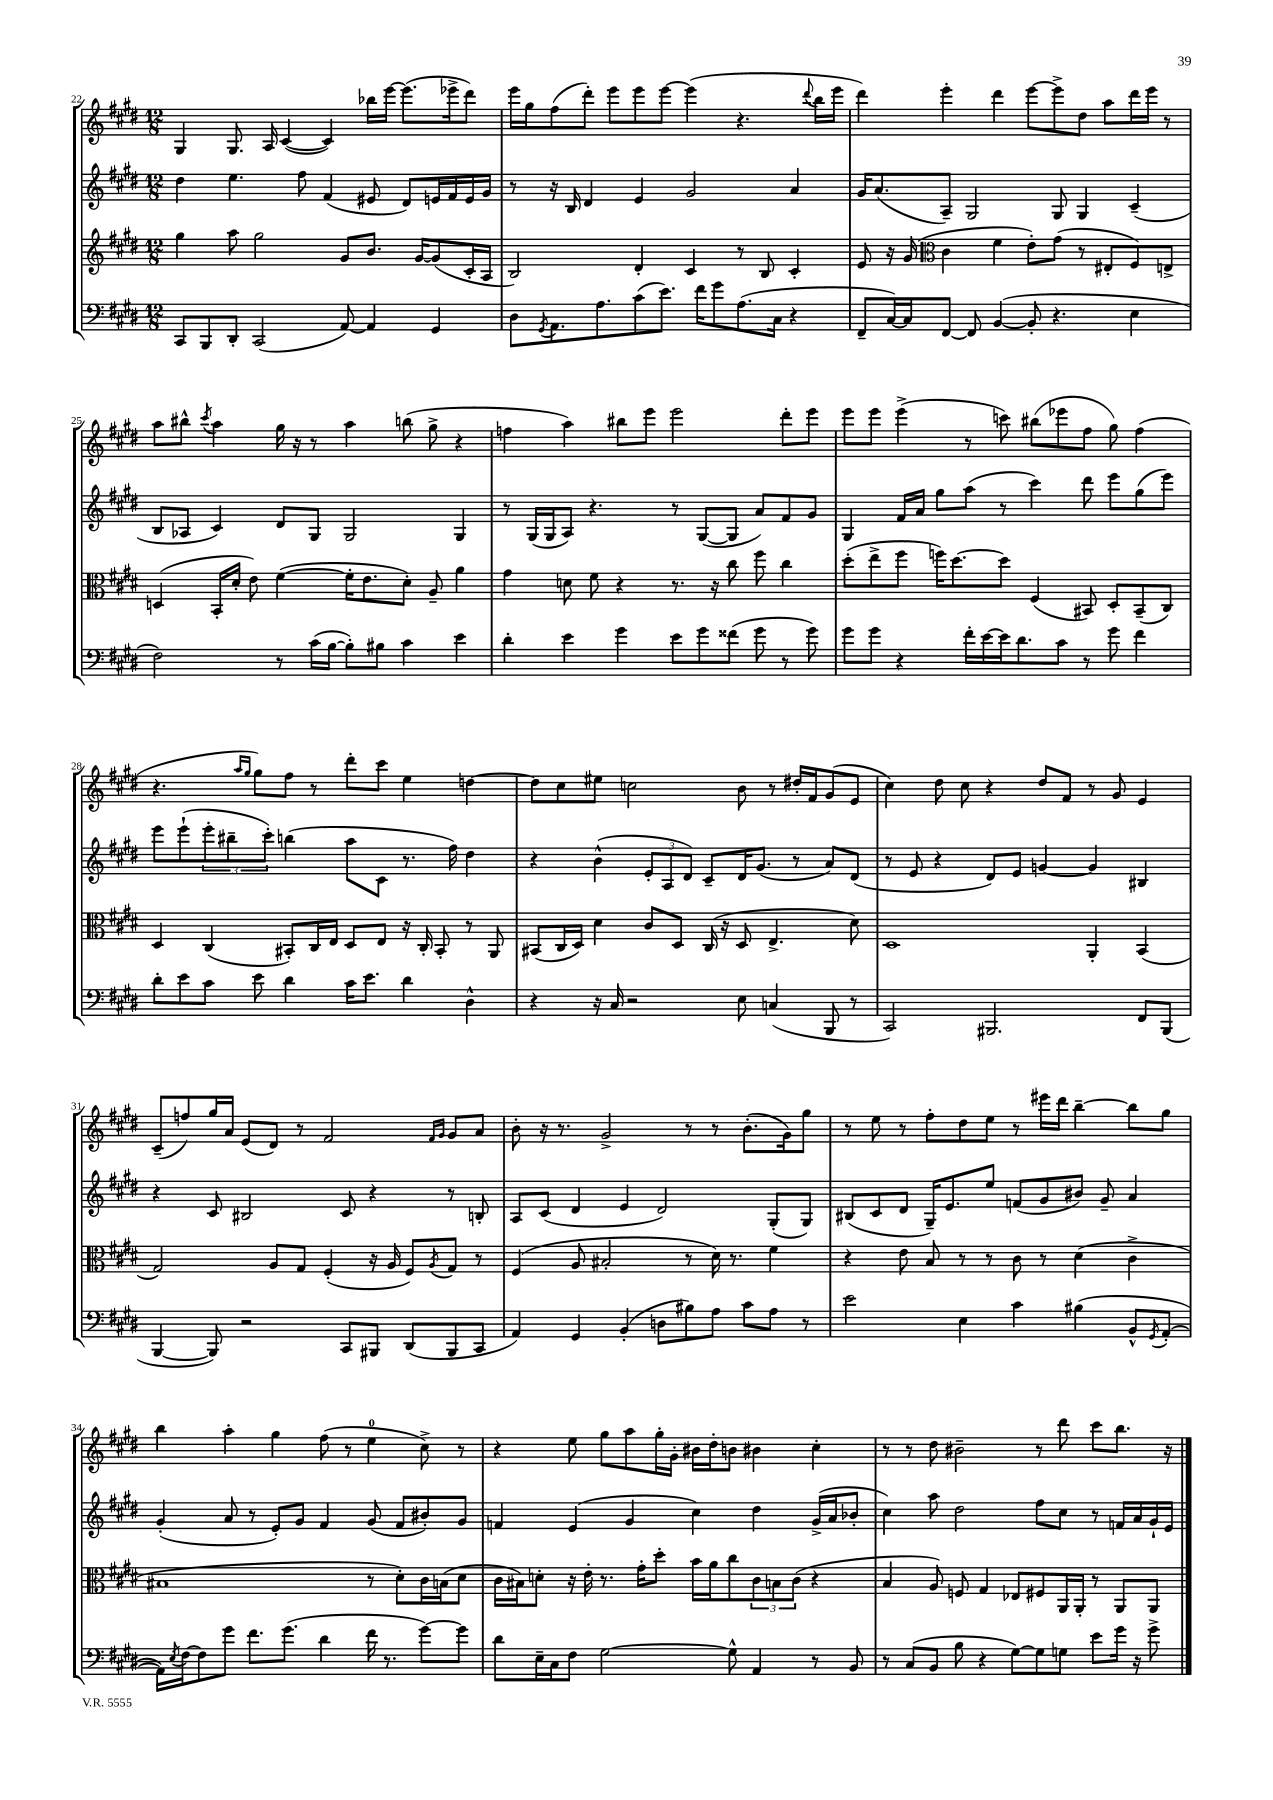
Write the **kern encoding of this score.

**kern	**kern	**kern	**kern
*part4	*part3	*part2	*part1
*staff4	*staff3	*staff2	*staff1
*clefF4	*clefG2	*clefG2	*clefG2
*k[f#c#g#d#]	*k[f#c#g#d#]	*k[f#c#g#d#]	*k[f#c#g#d#]
*M12/8	*M12/8	*M12/8	*M12/8
=22	=22	=22	=22
8CC#/L	4gg#\	4dd#\	4G#/
8BBB/	.	.	.
8DD#'/J	8aa\	4.ee\	8.G#/
(2CC#/	2gg#\	.	.
.	.	.	16A/
.	.	.	([4c#/
.	.	8ff#\	.
.	.	(4f#/	4c#/])
[8AA/)	8g#/L	.	.
4AA/]	8.b/J	8e#X/	16bb-X\LL
.	.	.	[16eee\JJ
.	.	8d#/L)	(8.eee\L]
.	[16g#/KL	.	.
4GG#/	(8g#/]	16en/L	.
.	.	16f#/	16eee-X^\k
.	16c#'/L	16e/	8ddd#\J)
.	16A/JJ	16g#/JJ	.
=23	=23	=23	=23
8D#\L	2B/)	8r	16eee\LL
.	.	.	16gg#\J
8qGG#/	.	.	.
8.AA\	.	16r	(8ff#\
.	.	16B/	.
.	.	4d#/	8ddd#'\J)
8.A\	.	.	.
.	.	.	8eee\L
(8c#\	4d#'/	4e/	8eee\
8.e\J)	.	.	[8eee\J
.	4c#/	2g#/	(4eee\]
16f#\KL	.	.	.
8g#\	.	.	.
(8.A\	8r	.	4.r
.	8B/	.	.
16C#\Jk	.	.	.
4r	4c#'/	4a/	.
.	.	.	8qqddd#/
.	.	.	16bb\LL
.	.	.	16eee\JJ
=24	=24	=24	=24
8FF#~/L	8e/	16g#/KL	4ddd#\)
.	.	(8.a/	.
[16C#/L)	16r	.	.
16C#/J]	(16g#/	.	.
*	*clefC3	*	*
[8FF#/J	4c#\	8A~/J)	4eee'\
8FF#/]	.	2G#/	.
([4BB/	4f#\	.	4ddd#\
8BB'/]	8e'\L)	.	[8eee\L
4.r	(8g#\J	8G#/	8eee^\]
.	8r	4G#/	8dd#\J
.	8E#X'/L	.	8aa\L
4E\	8F#/)	(4c#~/	16ddd#\L
.	.	.	16eee\JJ
.	8En^/J	.	8r
!!LO:LB:g=z
=25	=25	=25	=25
2F#\)	(4Dn/	8B/L	8aa\L
.	.	8A-X/J	8bb#X^^\J
.	.	.	8qccc#/
.	16BB'/LL	4c#/)	4aa\
.	16d#'/JJ	.	.
.	8e\)	.	.
8r	([4f#\	8d#/L	16gg#\
.	.	.	16r
(16c#\LL	.	8G#/J	8r
[16B\JJ	.	.	.
8B'\L])	16f#'\KL]	2G#/	4aa\
.	8.e\	.	.
8B#X\J	.	.	.
4c#\	8d#'\J)	.	(8bbn\
.	8A~/	.	8gg#^\
4e\	4a\	4G#/	4r
=26	=26	=26	=26
4d#'\	4g#\	8r	4ffn\
.	.	(16G#/LL	.
.	.	16G#/J	.
4e\	8dn\	8A/J)	4aa\)
.	8f#\	4.r	.
4g#\	4r	.	8bb#X\L
.	.	.	8eee\J
8e\L	8.r	8r	2eee\
8g#\	.	([8G#/L	.
.	16r	.	.
(8f##X\J	8cc#\	8G#/J]	.
8g#\	8ff#\	8a/L)	.
8r	4cc#\	8f#/	8ddd#'\L
8g#\)	.	8g#/J	8eee\J
=27	=27	=27	=27
8g#\L	(8dd#'\L	4G#/	8eee\L
8g#\J	8ee^\	.	8eee\J
4r	8ff#\J	16f#/LL	(4eee^\
.	.	16a/JJ	.
.	16ffn\KL)	8gg#\L	.
.	[8.dd#\	.	.
16f#'\LL	.	(8aa\J	8r
[16e\	.	.	.
16e\J]	8dd#\J]	8r	8cccn\)
8.d#\	.	.	.
.	(4F#/	4ccc#\)	(8bb#X\L
8c#\J	.	.	8eee-X\
8r	8BB#X/)	8ddd#\	8ff#\J
8g#\	8D#'/L	8eee\L	8gg#\)
4f#\	(8BB#~/	(8gg#\	(4ff#\
.	8C#/J)	8eee\J)	.
!!LO:LB:g=z
=28	=28	=28	=28
8d#'\L	4D#/	8eee\L	4.r
8e\	.	(8eee`\	.
8c#\J	(4C#/	12eee'\	.
.	.	12bb#X~\	.
.	.	.	16qqaa/LL
.	.	.	16qqgg#/JJ
8e\	.	.	8gg#\L)
.	.	12ccc#'\J)	.
4d#\	8BB#X'/L)	(4bbn\	8ff#\J
.	16C#/L	.	8r
.	16E/JJ	.	.
16c#\KL	8D#/L	8aa\L	8ddd#'\L
8.e\J	.	.	.
.	8E/J	8c#\J	8ccc#\J
4d#\	16r	8.r	4ee\
.	16C#'/	.	.
.	8BB#'/	.	.
.	.	16ff#\)	.
4D#^^\	8r	4dd#\	[4ddn\
.	8AA/	.	.
=29	=29	=29	=29
4r	(8BB#X/L	4r	8dd\L]
.	16C#/L	.	8cc#\
.	16D#/JJ)	.	.
16r	4d#\	(4b^^\	8ee#X\J
16C#/	.	.	.
2r	.	.	2ccn\
.	8c#/L	12e'/L	.
.	.	12A/	.
.	8D#/J	.	.
.	.	12d#/J)	.
.	(16C#/	8c#~/L	.
.	16r	.	.
8E\	8D#/	16d#/K	8b\
.	.	(8.g#/J	.
(4Cn/	4.E^/	.	8r
.	.	8r	16dd#X'/LL
.	.	.	16f#/J
8BBB/	.	8a/L)	(8g#/
8r	8d#\)	(8d#/J	8e/J
=30	=30	=30	=30
2CC#/)	1D#	8r	4cc#\)
.	.	8e/	.
.	.	4r	8dd#\
.	.	.	8cc#\
2.BBB#X/	.	8d#/L)	4r
.	.	8e/J	.
.	.	[4gn/	8dd#/L
.	.	.	8f#/J
.	4AA'/	4g/]	8r
.	.	.	8g#/
8FF#/L	(4BB/	4B#X/	4e/
(8BBB#/J	.	.	.
!!LO:LB:g=z
=31	=31	=31	=31
[4BBB/	2G#/)	4r	(8c#~/L
.	.	.	8ffn/)
8BBB/])	.	8c#/	16gg#/L
.	.	.	16a/JJ
2r	.	2B#X/	(8e/L
.	8A/L	.	8d#/J)
.	8G#/J	.	8r
.	(4F#'/	.	2f#/
8CC#/L	.	8c#/	.
8BBB#X/J	16r	4r	.
.	16A/	.	.
(8DD#/L	8F#/L)	.	.
.	.	.	16qqf#/LL
.	8qA/	.	16qqg#/JJ
8BBB#/	8G#/J	8r	8g#/L
8CC#/J	8r	8Bn'/	8a/J
=32	=32	=32	=32
4AA/)	(4F#/	8A/L	8b'\
.	.	(8c#/J	16r
.	.	.	8.r
4GG#/	8A/	4d#/	.
.	2B#X'/	.	2g#^/
(4BB'/	.	4e/	.
8Dn\L	.	2d#/)	.
8B#X\)	8r	.	8r
8A\J	16d#\)	.	8r
.	8.r	.	.
8c#\L	.	.	(8.b'\L
8A\J	4f#\	(8G#'/L	.
.	.	.	16g#\k)
8r	.	8G#/J)	8gg#\J
=33	=33	=33	=33
2e\	4r	(8B#X/L	8r
.	.	8c#/	8ee\
.	8e\	8d#/J	8r
.	8B/	16G#~/KL)	8ff#'\L
.	.	8.e/	.
4E\	8r	.	8dd#\
.	8r	8ee/J	8ee\J
4c#\	8c#\	(8fn/L	8r
.	8r	8g#/	16eee#X\LL
.	.	.	16ddd#\JJ
(4B#X\	(4d#\	8b#X/J)	[4bb~\
.	.	8g#~/	.
8BB^^/L	4c#^\	4a/	8bb\L]
8qGG#/	.	.	.
[8AA'/J	.	.	8gg#\J
!!LO:LB:g=z
=34	=34	=34	=34
16AA\LL])	1B#X	(4g#'/	4bb\
8qE/	.	.	.
[16F#\J	.	.	.
8F#\]	.	.	.
8g#\J	.	8a/	4aa'\
8.f#\L	.	8r	.
.	.	8e'/L)	4gg#\
(8.g#\J	.	.	.
.	.	8g#/J	.
4d#\	.	4f#/	(8ff#\
.	.	.	8r
16f#\	8r	(8g#/	4ee\
8.r	.	.	.
.	8d#'\L)	8f#/L	.
[8g#\L)	16c#\L	8b#X'/)	8cc#^\)
.	(16Bn\J	.	.
8g#\J]	8d#\J	8g#/J	8r
=35	=35	=35	=35
8d#\L	16c#\LL	4fn/	4r
.	16B#X\J)	.	.
16E~\L	8dn'\J	.	.
16C#\J	.	.	.
8F#\J	16r	(4e/	8ee\
.	16e'\	.	.
[2G#\	8.r	.	8gg#\L
.	.	4g#/	8aa\
.	16g#'\KL	.	.
.	8dd#'\J	.	16gg#'\L
.	.	.	16g#'\JJ
.	16b\LL	4cc#\)	16b#X\LL
.	16a\J	.	16dd#'\J
8G#^^\]	8cc#\	.	8bn\J
4AA/	12c#\	4dd#\	4b#X\
.	12Bn\	.	.
.	(12c#\J	.	.
8r	4r	(16g#^/LL	4cc#'\
.	.	16a/J	.
8BB/	.	8b-X'/J	.
=36	=36	=36	=36
8r	4B/	4cc#\)	8r
(8C#/L	.	.	8r
8BB/J	8A/)	8aa\	8dd#\
8B\	8Fn/	2dd#\	2b#X~\
4r	4G#/	.	.
[8G#\L)	8E-X/L	.	.
8G#\]	8F#X/	8ff#\L	8r
8Gn\J	16AA/L	8cc#\J	8ddd#\
.	16AA'/JJ	.	.
8e\L	8r	8r	8ccc#\L
16g#\Jk	8AA/L	16fn/LL	8.bb\J
16r	.	16a/	.
8g#^\	8AA/J	16g#`/	.
.	.	16e/JJ	16r
==	==	==	==
*-	*-	*-	*-
